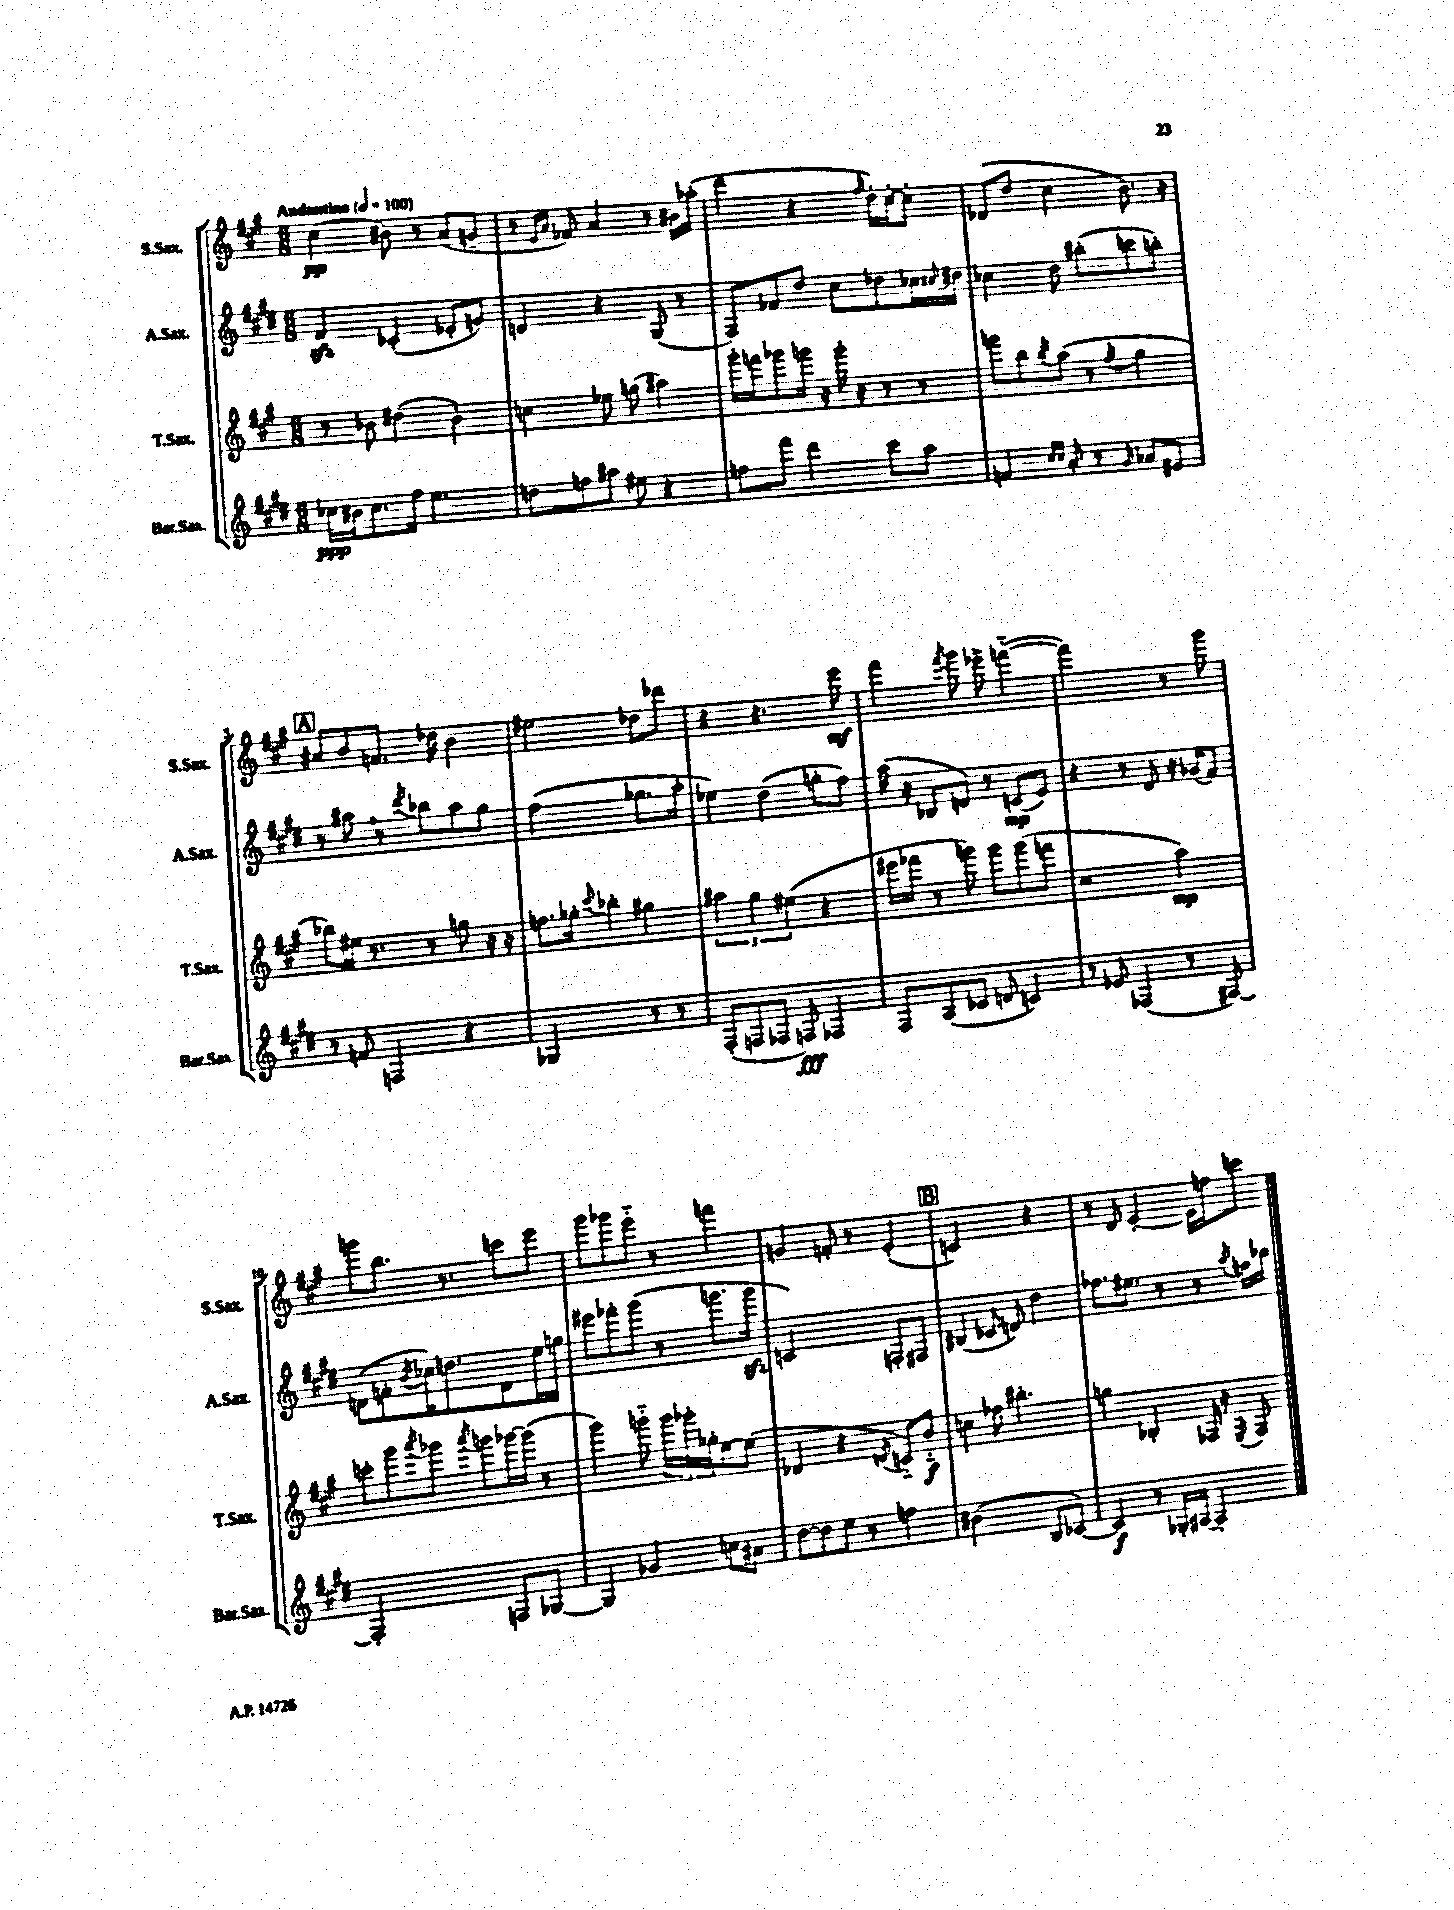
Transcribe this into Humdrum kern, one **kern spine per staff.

**kern	**dynam	**kern	**dynam	**kern	**dynam	**kern	**dynam
*part4	*part4	*part3	*part3	*part2	*part2	*part1	*part1
*staff4	*staff4	*staff3	*staff3	*staff2	*staff2	*staff1	*staff1
*I"Bar.Sax.	*	*I"T.Sax.	*	*I"A.Sax.	*	*I"S.Sax.	*
*I'Bar.Sax.	*	*I'T.Sax.	*	*I'A.Sax.	*	*I'S.Sax.	*
*clefG2	*	*clefG2	*	*clefG2	*	*clefG2	*
*k[f#c#g#d#]	*	*k[f#c#g#]	*	*k[f#c#g#d#]	*	*k[f#c#g#]	*
*M6/8	*	*M6/8	*	*M6/8	*	*M6/8	*
*MM100	*	*MM100	*	*MM100	*	*MM100	*
=1	=1	=1	=1	=1	=1	=1	=1
!	!	!	!	!	!	!LO:TX:a:B:t=Andantino	!
16cc-X\LL	ppp	8r	.	4f#zz/	.	(4cc#\	pp
16b#X\J	.	.	.	.	.	.	.
8.cc-\	.	8b-X\	.	.	.	.	.
.	.	(4dd#X\	.	(4c-X'/	.	8b#X\)	.
16ff#\Jk	.	.	.	.	.	.	.
4.ee\	.	.	.	.	.	8r	.
.	.	4b-'\)	.	8e-X'/L	.	(8a/L	.
.	.	.	.	8gn/J)	.	8gn~/J	.
=2	=2	=2	=2	=2	=2	=2	=2
8ddn\L	.	4ccn\	.	4dn/	.	8r	.
.	.	.	.	.	.	16qqe/LL	.
.	.	.	.	.	.	16qqa/JJ	.
8ffn\	.	.	.	.	.	8f-X/)	.
8aa#X\J	.	8ee-X\	.	4r	.	4a/	.
8ee#X\	.	(8ggn\	.	.	.	.	.
4r	.	4aa#X\)	.	(8G#/	.	8r	.
.	.	.	.	8r	.	16b#X\LL	.
.	.	.	.	.	.	(16aa-X'\JJ	.
=3	=3	=3	=3	=3	=3	=3	=3
8ffn\L	.	16ggg#'\LL	.	8F#/L)	.	4ddd\	.
.	.	16fffn\J	.	.	.	.	.
8fff#\J	.	8ggg-X\	.	8f-X/	.	.	.
4ddd#\	.	16gggn\Jk	.	8dd#/J	.	4r	.
.	.	16r	.	.	.	.	.
.	.	16ggg'\	.	8cc#\L	.	.	.
.	.	16r	.	.	.	.	.
.	.	.	.	.	.	16qqff#/	.
8ccc#\L	.	8r	.	8dd-X\	.	16dd'\LL)	.
.	.	.	.	.	.	[16cc#'\J	.
8aa\J	.	8r	.	16cc-X\L	.	8cc#'\J]	.
.	.	.	.	8qqcc#X/	.	.	.
.	.	.	.	16dd#X\JJ	.	.	.
=4	=4	=4	=4	=4	=4	=4	=4
4fn/	.	8gggn\L	.	4cc-X\	.	(8d-X/L	.
.	.	8bb\	.	.	.	8dd/J	.
16qqcc#/LL	.	.	.	.	.	.	.
16qqcc#/JJ	.	8qbb/	.	.	.	.	.
8a'/	.	(8aa\J	.	8dd#\	.	4cc#\	.
8r	.	8r	.	(8bb#X'\L	.	.	.
16qqg#/	.	8qff#/	.	.	.	.	.
8a-X/L	.	4gg#\	.	8cccn\	.	8.b\)	.
8e#X/J	.	.	.	8bbn'\J)	.	.	.
.	.	.	.	.	.	16r	.
!!LO:LB:g=z
!!LO:REH:place=s1:t=A
=5	=5	=5	=5	=5	=5	=5	=5
8r	.	8bb-X\L)	.	8r	.	8a#X/L	.
8fn/	.	16ee#X\Jk	.	8aa#X,\	.	8b/	.
.	.	8.r	.	.	.	.	.
4Fn/	.	.	.	8r	.	8.fn/J	.
.	.	.	.	8qddd#/	.	.	.
.	.	8r	.	8bb-X\L	.	.	.
.	.	.	.	.	.	16dd-X\	.
4r	.	8ggn\	.	8aa#\	.	4b\	.
.	.	16r	.	8gg#\J	.	.	.
.	.	16r	.	.	.	.	.
=6	=6	=6	=6	=6	=6	=6	=6
2G-X/	.	8.ffn\L	.	(2ff#\	.	2ee#X\	.
.	.	16gg-X'\Jk	.	.	.	.	.
.	.	8qqccc#/	.	.	.	.	.
.	.	4bb-X'\	.	.	.	.	.
8r	.	4gg#X\	.	8.gg-X\L	.	8dd-X\L	.
8r	.	.	.	.	.	8ddd-X\J	.
.	.	.	.	16aa'\Jk	.	.	.
=7	=7	=7	=7	=7	=7	=7	=7
(8F#'/L	.	6aa#X\	.	4ee-X\)	.	4r	.
8Fn/	.	.	.	.	.	.	.
.	.	6gg#\	.	.	.	.	.
8F-X/J	.	.	.	(4dd#\	.	4.r	.
.	.	(6ee#X\	.	.	.	.	.
8Fn/)	fff	.	.	.	.	.	.
4F-X/	.	4r	.	8ggn'\L	.	.	.
.	.	.	.	8ff#\J)	.	8eee\	mf
=8	=8	=8	=8	=8	=8	=8	=8
8F#/L	.	16eee#X\LL	.	(16aa\	.	4fff#\	.
.	.	16fff-X\JJ	.	16r	.	.	.
(8A/	.	8r	.	8B-X/L	.	.	.
.	.	.	.	.	.	8qfff#/	.
8c-X/J	.	8gggn\)	.	8dn/J)	.	8ggg#\	.
8dn/	.	8ggg\L	.	8r	.	8eee-X^\	.
4cn/)	.	(8ggg\	.	(8cn/L	mp	([4fffn\	.
.	.	8fffn\J	.	8e/J)	.	.	.
=9	=9	=9	=9	=9	=9	=9	=9
8r	.	2r	.	4r	.	2fff\])	.
8e-X/	.	.	.	.	.	.	.
(4F-X/	.	.	.	8r	.	.	.
.	.	.	.	8d#/	.	.	.
8r	.	4aa\)	mp	16r	.	8r	.
.	.	.	.	(16g-X/KL	.	.	.
[8F#X/)	.	.	.	8f#/J)	.	8ggg#\	.
!!LO:LB:g=z
=10	=10	=10	=10	=10	=10	=10	=10
2F#'/]	.	8cccn'\L	.	(8dn\L	.	8gggn\L	.
.	.	8ggg#\	.	8fn'\	.	8.bb\J	.
.	.	8qaaa/	.	8qb/	.	.	.
.	.	8ggg-X\J	.	16cc-X\K)	.	.	.
.	.	.	.	8.ddn\	.	8.r	.
.	.	8qaaa/	.	.	.	.	.
.	.	8gggn\L	.	.	.	.	.
8Fn/L	.	[16ggg-X\L	.	8d\	.	8cccn\L	.
.	.	(16ggg-\JJ]	.	.	.	.	.
[8G-X/J	.	8r	.	16ee\L	.	8eee\J	.
.	.	.	.	16ggn\JJ	.	.	.
=11	=11	=11	=11	=11	=11	=11	=11
4G-/]	.	4ggg#\)	.	8eee#X\L	.	8ggg#\L	.
.	.	.	.	8fff-X'\	.	8ggg-X\	.
4g-X/	.	8gggn\	.	(8ggg#\J	.	8eee\J	.
.	.	24ggg\LL	.	8r	.	8r	.
.	.	24ggg-X'\	.	.	.	.	.
.	.	24gg-X'\J	.	.	.	.	.
8ccn\L	.	[8ee\	.	8.gggn\L	.	4fffn\	.
8a#X\J	.	(8ee\J]	.	.	.	.	.
.	.	.	.	16gggzz\Jk	.	.	.
=12	=12	=12	=12	=12	=12	=12	=12
[8dd#\L	.	4d-X/	.	2cn/)	.	4gn/	.
8dd#\]	.	.	.	.	.	.	.
8ee\J	.	4r	.	.	.	8fn'/	.
8r	.	.	.	.	.	8r	.
.	.	8qdn/	.	.	.	.	.
4ffn\	.	8cn/L)	.	8Fn'/L	.	(4e'/	.
.	.	8b/J	f	8F#X/J	.	.	.
!!LO:REH:place=s1:t=B
=13	=13	=13	=13	=13	=13	=13	=13
(2b#X\	.	4ccn\	.	(4B#X/	.	2cn/)	.
.	.	8ff-X\	.	8c-X/	.	.	.
.	.	4.bb#X'\	.	8dn/)	.	.	.
8B/L	.	.	.	4dd#\	.	4r	.
[8c-X/J)	.	.	.	.	.	.	.
=14	=14	=14	=14	=14	=14	=14	=14
4c-/]	f	4ggn\	.	8.ff-X\L	.	8r	.
.	.	.	.	.	.	8d/	.
.	.	.	.	8.ee#X\J	.	.	.
8r	.	4B-X'/	.	.	.	[4e'/	.
16G-X'/LL	.	.	.	8r	.	.	.
[16A#X/JJ	.	.	.	.	.	.	.
4A#'/]	.	16F-X/	.	8r	.	16e\LL]	.
.	.	16r	.	.	.	16ffn\J	.
.	.	8qE/	.	8qaa/	.	.	.
.	.	8F-/	.	16ffn\LL	.	8cccn\J	.
.	.	.	.	16bb-X\JJ	.	.	.
==	==	==	==	==	==	==	==
*-	*-	*-	*-	*-	*-	*-	*-
